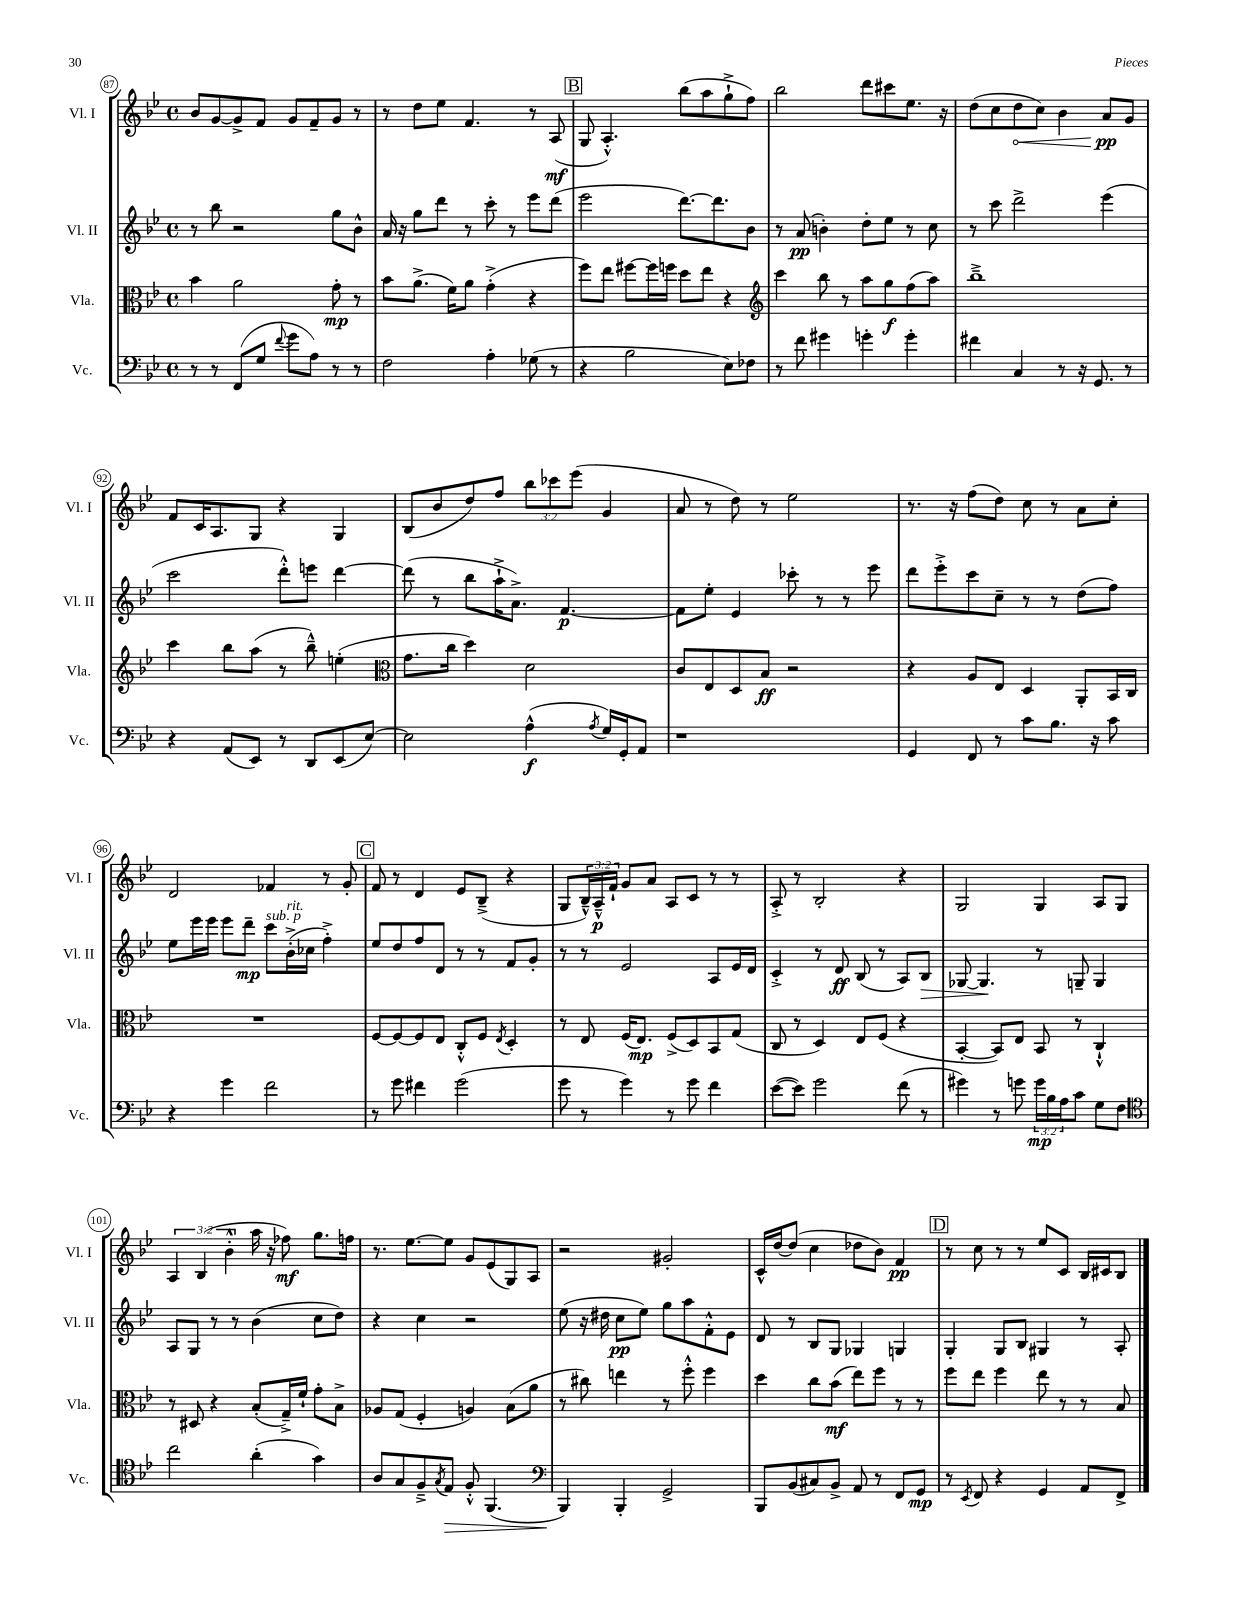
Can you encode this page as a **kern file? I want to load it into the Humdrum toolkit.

**kern	**dynam	**kern	**dynam	**kern	**dynam	**kern	**dynam
*part4	*part4	*part3	*part3	*part2	*part2	*part1	*part1
*staff4	*staff4	*staff3	*staff3	*staff2	*staff2	*staff1	*staff1
*I"Vc.	*	*I"Vla.	*	*I"Vl. II	*	*I"Vl. I	*
*I'Vc.	*	*I'Vla.	*	*I'Vl. II	*	*I'Vl. I	*
*clefF4	*	*clefC3	*	*clefG2	*	*clefG2	*
*k[b-e-]	*	*k[b-e-]	*	*k[b-e-]	*	*k[b-e-]	*
*M4/4	*	*M4/4	*	*M4/4	*	*M4/4	*
*met(c)	*	*met(c)	*	*met(c)	*	*met(c)	*
=87	=87	=87	=87	=87	=87	=87	=87
8r	.	4b-\	.	8r	.	8b-/L	.
8r	.	.	.	8bb-\	.	[8g/	.
(8FF/L	.	2a\	.	2r	.	8g^/]	.
8G/J	.	.	.	.	.	8f/J	.
8qqf/	.	.	.	.	.	.	.
8g\L	.	.	.	.	.	8g/L	.
8A\J)	.	.	.	.	.	8f~/	.
8r	.	8g'\	mp	8gg\L	.	8g/J	.
8r	.	8r	.	8b-^^\J	.	8r	.
=88	=88	=88	=88	=88	=88	=88	=88
2F\	.	8b-\L	.	16a/	.	8r	.
.	.	.	.	16r	.	.	.
.	.	(8.a^\J	.	8gg\L	.	8dd\L	.
.	.	.	.	8ddd\J	.	8ee-\J	.
.	.	16f\KL)	.	.	.	.	.
.	.	8a\J	.	8r	.	4.f/	.
4A'\	.	(4g'^\	.	8ccc'\	.	.	.
.	.	.	.	8r	.	.	.
(8G-X\	.	4r	.	8eee-\L	.	8r	.
8r	.	.	.	(8ddd\J	.	(8A/	mf
!!LO:REH:place=s1:t=B
=89	=89	=89	=89	=89	=89	=89	=89
4r	.	8ff\L)	.	2eee-\	.	8G/	.
.	.	8ee-\J	.	.	.	4.A'^^/)	.
2B-\	.	[8ff#X\L	.	.	.	.	.
.	.	16ff#\L]	.	.	.	.	.
.	.	16ffn\JJ	.	.	.	.	.
.	.	8dd\L	.	[8.ddd\L)	.	(8bb-\L	.
.	.	8ee-\J	.	.	.	8aa\	.
.	.	.	.	8.ddd\]	.	.	.
8E-\L)	.	4r	.	.	.	8gg`^\	.
8F-X\J	.	.	.	8b-\J	.	8ff\J)	.
=90	=90	=90	=90	=90	=90	=90	=90
*	*	*clefG2	*	*	*	*	*
8r	.	4ccc\	.	8r	.	2bb-\	.
8f\	.	.	.	(8a/	pp	.	.
4g#X\	.	8bb-\	.	4bn'\)	.	.	.
.	.	8r	.	.	.	.	.
4gn'\	.	8aa\L	.	8dd'\L	.	8ddd\L	.
.	.	8gg\	f	8ee-\J	.	8ccc#X\	.
4g'\	.	(8ff\	.	8r	.	8.ee-\J	.
.	.	8aa\J)	.	8cc\	.	.	.
.	.	.	.	.	.	16r	.
=91	=91	=91	=91	=91	=91	=91	=91
4f#X\	.	1bb-~^	.	8r	.	(8dd\L	.
.	.	.	.	8ccc\	.	8cc\	.
!	!	!	!	!	!	!	!LO:HP:b
4C/	.	.	.	2ddd^\	.	8dd\	<
.	.	.	.	.	.	8cc\J)	.
8r	.	.	.	.	.	4b-\	.
16r	.	.	.	.	.	.	.
8.GG/	.	.	.	.	.	.	.
.	.	.	.	(4eee-\	.	8a/L	pp
8r	.	.	.	.	.	8g/J	[
!!LO:LB:g=z
=92	=92	=92	=92	=92	=92	=92	=92
4r	.	4ccc\	.	2ccc\	.	8f/L	.
.	.	.	.	.	.	16c/K	.
.	.	.	.	.	.	8.A/	.
(8AA/L	.	8bb-\L	.	.	.	.	.
8EE-/J)	.	(8aa\J	.	.	.	8G/J	.
8r	.	8r	.	8ddd'^^\L)	.	4r	.
8DD/L	.	8bb-~^^\)	.	8eeen\J	.	.	.
(8EE-/	.	(4een'\	.	[4ddd\	.	4G/	.
[8E-/J)	.	.	.	.	.	.	.
=93	=93	=93	=93	=93	=93	=93	=93
*	*	*clefC3	*	*	*	*	*
2E-\]	.	8.g\L	.	(8ddd\]	.	(8B-/L	.
.	.	.	.	8r	.	8b-/	.
.	.	16cc\Jk	.	.	.	.	.
.	.	4dd\)	.	8bb-\L	.	8dd/)	.
.	.	.	.	16aa`^\K	.	8ff/J	.
.	.	.	.	8.a^\J)	.	.	.
(4A^^\	f	2d\	.	.	.	12bb-\L	.
.	.	.	.	.	.	12ccc-X\	.
.	.	.	.	[4.f/	p	.	.
.	.	.	.	.	.	(12eee-\J	.
8qA/	.	.	.	.	.	.	.
16G/LL)	.	.	.	.	.	4g/	.
16GG'/J	.	.	.	.	.	.	.
8AA/J	.	.	.	.	.	.	.
=94	=94	=94	=94	=94	=94	=94	=94
1r	.	8c/L	.	8f\L]	.	8a/	.
.	.	8E-/	.	8ee-'\J	.	8r	.
.	.	8D/	.	4e-/	.	8dd\)	.
.	.	8B-/J	ff	.	.	8r	.
.	.	2r	.	8ccc-X'\	.	2ee-\	.
.	.	.	.	8r	.	.	.
.	.	.	.	8r	.	.	.
.	.	.	.	8eee-\	.	.	.
=95	=95	=95	=95	=95	=95	=95	=95
4GG/	.	4r	.	8ddd\L	.	8.r	.
.	.	.	.	8eee-'^\	.	.	.
.	.	.	.	.	.	16r	.
8FF/	.	8A/L	.	8ccc\	.	(8ff\L	.
8r	.	8E-/J	.	8cc~\J	.	8dd\J)	.
8c\L	.	4D/	.	8r	.	8cc\	.
8.B-\J	.	.	.	8r	.	8r	.
.	.	8AA'/L	.	(8dd\L	.	8a\L	.
16r	.	.	.	.	.	.	.
8c\	.	16BB-/L	.	8ff\J)	.	8cc'\J	.
.	.	16C/JJ	.	.	.	.	.
!!LO:LB:g=z
=96	=96	=96	=96	=96	=96	=96	=96
4r	.	1r	.	8ee-\L	.	2d/	.
.	.	.	.	16eee-\L	.	.	.
.	.	.	.	16eee-\JJ	.	.	.
4g\	.	.	.	8eee-\L	.	.	.
.	.	.	.	8ddd~\J	mp	.	.
!	!	!	!	!LO:TX:a:i:t=sub. p	!	!	!
2f\	.	.	.	8ccc\L	.	4f-X/	.
!	!	!	!	!LO:TX:a:i:t=rit.	!	!	!
.	.	.	.	(16b-'^\L	.	.	.
.	.	.	.	16cc-X\JJ	.	.	.
.	.	.	.	4ff'^\)	.	8r	.
.	.	.	.	.	.	8g'/	.
!!LO:REH:place=s1:t=C
=97	=97	=97	=97	=97	=97	=97	=97
8r	.	[8F/L	.	8ee-/L	.	8f/	.
8g\	.	8F/_	.	8dd/	.	8r	.
4f#X\	.	8F/]	.	8ff/	.	4d/	.
.	.	8E-/J	.	8d/J	.	.	.
(2g\	.	8C'^^/L	.	8r	.	8e-/L	.
.	.	8F/J	.	8r	.	(8B-~^/J	.
.	.	8qE-/	.	.	.	.	.
.	.	4D'/	.	8f/L	.	4r	.
.	.	.	.	8g'/J	.	.	.
=98	=98	=98	=98	=98	=98	=98	=98
8g\	.	8r	.	8r	.	8G/L	.
8r	.	8E-/	.	8r	.	24B-~^^/L)	.
.	.	.	.	.	.	24A~^^/	p
.	.	.	.	.	.	24f`/JJ	.
4g\)	.	(16F/KL	.	2e-/	.	8g/L	.
.	.	8.E-/J)	mp	.	.	.	.
.	.	.	.	.	.	8a/J	.
8r	.	(8F^/L	.	.	.	8A/L	.
8g\	.	8D/)	.	.	.	8c/J	.
4f\	.	8BB-/	.	8A/L	.	8r	.
.	.	(8G/J	.	16e-/L	.	8r	.
.	.	.	.	16d/JJ	.	.	.
=99	=99	=99	=99	=99	=99	=99	=99
([8e-\L	.	8C/	.	4c'^/	.	8A'^/	.
8e-\J])	.	8r	.	.	.	8r	.
2g\	.	4D/)	.	8r	.	2B-'/	.
.	.	.	.	8d/	ff	.	.
.	.	8E-/L	.	(8B-/	.	.	.
.	.	(8F/J	.	8r	.	.	.
(8f\	.	4r	.	8A/L)	.	4r	.
!	!	!	!	!	!LO:HP:b	!	!
8r	.	.	.	8B-/J	>	.	.
=100	=100	=100	=100	=100	=100	=100	=100
4g#X\)	.	[4BB-'/	.	[8G-X/	.	2G/	.
.	.	.	.	4.G-/]	.	.	.
8r	.	8BB-/L])	.	.	.	.	.
8gn\	.	8E-/J	.	.	.	.	.
24g\LL	mp	8BB-/	.	8r	]	4G/	.
24B-\	.	.	.	.	.	.	.
24A\J	.	.	.	.	.	.	.
8c\J	.	8r	.	8Gn~/	.	.	.
8G\L	.	4C`^^/	.	4G/	.	8A/L	.
8F\J	.	.	.	.	.	8G/J	.
!!LO:LB:g=z
=101	=101	=101	=101	=101	=101	=101	=101
*clefC4	*	*	*	*	*	*	*
2cc\	.	8r	.	8A/L	.	6A/	.
.	.	8D#X/	.	8G/J	.	.	.
.	.	.	.	.	.	(6B-/	.
.	.	4r	.	8r	.	.	.
.	.	.	.	.	.	6b-'^^\	.
.	.	.	.	8r	.	.	.
(4a'\	.	(8B-'/L	.	(4b-\	.	16aa\	.
.	.	.	.	.	.	16r	.
.	.	16G~^/L)	.	.	.	8ff-X\)	mf
.	.	16f`/JJ	.	.	.	.	.
4g\)	.	8g'\L	.	8cc\L	.	8.gg\L	.
.	.	8B-^\J	.	8dd\J)	.	.	.
.	.	.	.	.	.	16ffn\Jk	.
=102	=102	=102	=102	=102	=102	=102	=102
8A/L	.	8A-X/L	.	4r	.	8.r	.
8G/	.	(8G/J	.	.	.	.	.
.	.	.	.	.	.	[8.ee-\L	.
8F~^/	.	4F'/	.	4cc\	.	.	.
8qG/	.	.	.	.	.	.	.
!	!LO:HP:b	!	!	!	!	!	!
8E-/J	>	.	.	.	.	8ee-\J]	.
8F'^^/	.	4An/)	.	2r	.	8g/L	.
(4.FF/	.	.	.	.	.	(8e-/	.
.	.	(8B-\L	.	.	.	8G/)	.
.	.	8a\J	.	.	.	8A/J	.
=103	=103	=103	=103	=103	=103	=103	=103
*clefF4	*	*	*	*	*	*	*
4BBB-/)	.	8r	.	(8ee-\	.	2r	.
.	.	8cc#X\)	.	16r	.	.	.
.	.	.	.	16dd#X\	.	.	.
4BBB-'/	]	4een\	.	8cc\L	pp	.	.
.	.	.	.	8ee-\J)	.	.	.
2GG^/	.	8r	.	8gg\L	.	2g#X'/	.
.	.	8ff'^^\	.	8aa\	.	.	.
.	.	4ff\	.	8f'^^\	.	.	.
.	.	.	.	8e-\J	.	.	.
=104	=104	=104	=104	=104	=104	=104	=104
8BBB-/L	.	4dd\	.	8d/	.	16c^^/LL	.
.	.	.	.	.	.	[16dd/J	.
(8BB-/	.	.	.	8r	.	(8dd/J]	.
8C#X/)	.	8cc\L	.	8B-/L	.	4cc\	.
8BB-^/J	.	(8b-\J	mf	8G/J	.	.	.
8AA/	.	8ee-\L)	.	4G-X/	.	8dd-X\L	.
8r	.	8ff\J	.	.	.	8b-\J)	.
8FF/L	.	8r	.	4Gn/	.	4f/	pp
8GG/J	mp	8r	.	.	.	.	.
!!LO:REH:place=s1:t=D
=105	=105	=105	=105	=105	=105	=105	=105
8r	.	8ff\L	.	4G'/	.	8r	.
8qEE-/	.	.	.	.	.	.	.
8FF/	.	8ee-\J	.	.	.	8cc\	.
4r	.	4ff\	.	8G/L	.	8r	.
.	.	.	.	8B-/J	.	8r	.
4GG/	.	8ee-\	.	4G#X/	.	8ee-/L	.
.	.	8r	.	.	.	8c/J	.
8AA/L	.	8r	.	8r	.	16B-/LL	.
.	.	.	.	.	.	16c#X/J	.
8FF^/J	.	8B-/	.	8A'/	.	8B-/J	.
==	==	==	==	==	==	==	==
*-	*-	*-	*-	*-	*-	*-	*-
